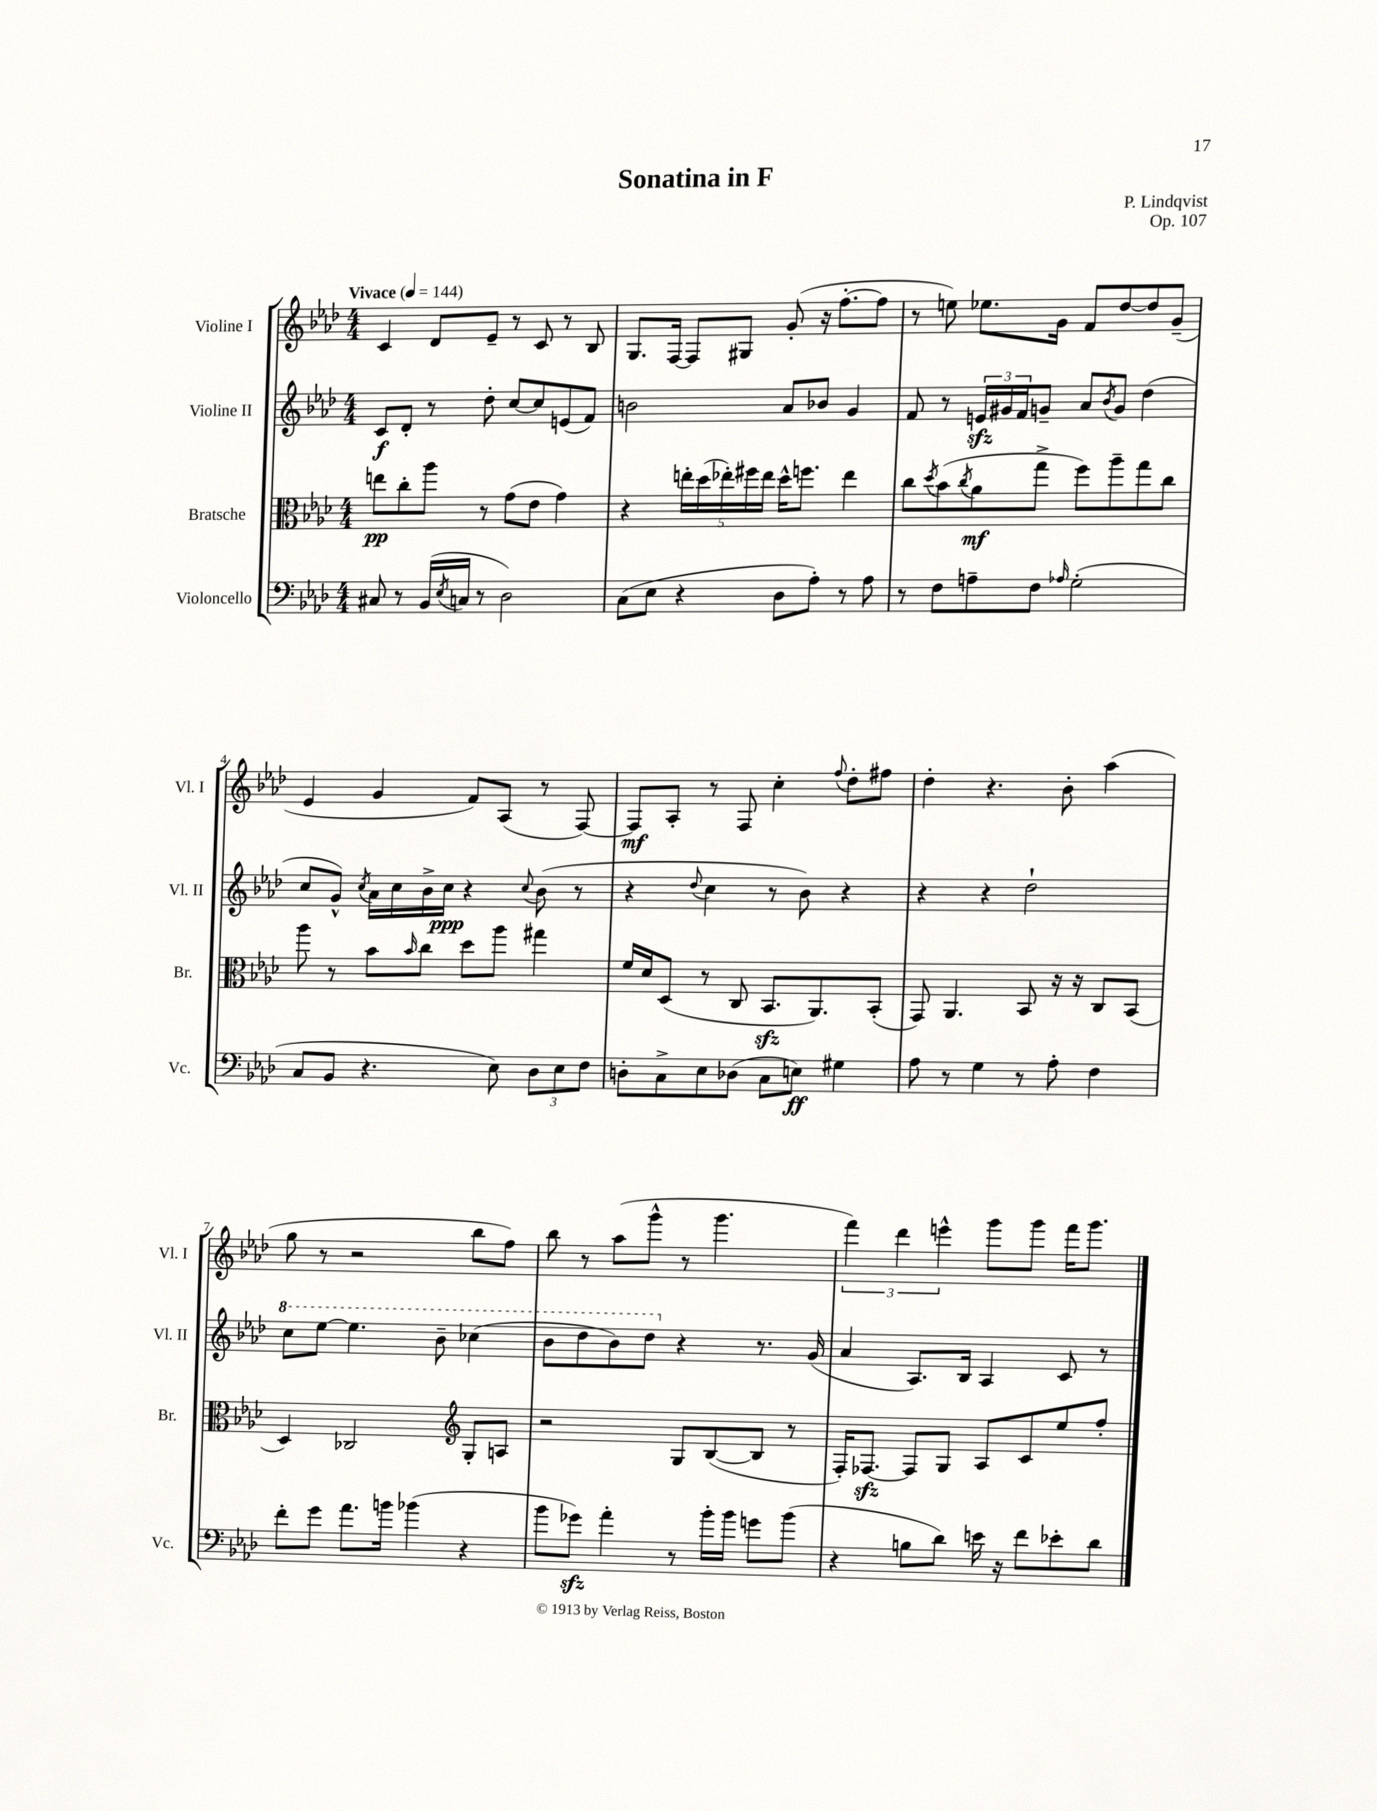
\header { title = "Sonatina in F" composer = "P. Lindqvist" opus = "Op. 107" }
<<
\new StaffGroup <<
\new Staff = "s0" \with { instrumentName = "Violine I" shortInstrumentName = "Vl. I" } {
    \clef treble \key aes \major \numericTimeSignature \time 4/4 \tempo "Vivace" 4 = 144
    c'4 des'8 ees'8-- r8 c'8 r8 bes8 |
    g8. f16~ f8 gis8 g'8-.( r16 f''8.~-. f''8 |
    r8 e''8) ees''8. g'16 f'8 des''8~ des''8 g'8--( |
    ees'4 g'4 f'8) aes8( r8 f8~) |
    f8\mf aes8-. r8 f8 c''4-. \appoggiatura { f''8 } des''8-. fis''8 |
    des''4-. r4. bes'8-. aes''4( |
    g''8 r8 r2 bes''8 f''8) |
    bes''8 r8 aes''8( g'''8-^ r8 g'''4. |
    \tuplet 3/2 { f'''4) des'''4 e'''4-^ } g'''8 g'''8 f'''16 g'''8. \bar "|." |
}
\new Staff = "s1" \with { instrumentName = "Violine II" shortInstrumentName = "Vl. II" } {
    \clef treble \key aes \major \numericTimeSignature \time 4/4
    c'8\f des'8-. r8 des''8-. c''8~ c''8 e'8( f'8) |
    b'2 aes'8 bes'8 g'4 |
    f'8 r8 \tuplet 3/2 { e'16\sfz gis'16 f'16 } g'8-- aes'8 \acciaccatura { bes'8 } g'8 des''4( |
    c''8 g'8-^) \acciaccatura { c''8 } aes'16 c''16 bes'16-> c''16\ppp r4 \appoggiatura { c''8 } bes'8( r8 |
    r4 \appoggiatura { des''8 } c''4 r8 bes'8) r4 |
    r4 r4 des''2-! |
    \ottava #1 c'''8 ees'''8~ ees'''4. bes''8-- ces'''4( |
    bes''8 des'''8 bes''8) des'''8 \ottava #0 r4 r8. g'16( |
    aes'4 aes8.) bes16 aes4 c'8 r8 \bar "|." |
}
\new Staff = "s2" \with { instrumentName = "Bratsche" shortInstrumentName = "Br." } {
    \clef alto \key aes \major \numericTimeSignature \time 4/4
    e''8\pp c''8-. aes''8 r8 g'8( ees'8 g'4) |
    r4 \tuplet 5/4 { e''16-. des''16( ees''16-.) fis''16 ees''16 } des''16-^ f''8. ees''4 |
    c''8 \acciaccatura { des''8 } bes'8( \acciaccatura { c''8 } aes'8\mf g''8-> f''8) aes''8-- g''8 c''8 |
    aes''8 r8 bes'8 \grace { bes'16 } c''8 des''8 aes''8 gis''4 |
    f'16 des'16 des8( r8 c8 bes,8.\sfz aes,8.) bes,8-.( |
    g,8) aes,4. bes,8 r16 r16 c8 bes,8( |
    des4) ces2 \clef treble g8-. a8 |
    r2 g8 bes8~( bes8 r8 |
    f16-.) fes8.~\sfz fes8 g8 aes8 c'8 ees''8 f''8-. \bar "|." |
}
\new Staff = "s3" \with { instrumentName = "Violoncello" shortInstrumentName = "Vc." } {
    \clef bass \key aes \major \numericTimeSignature \time 4/4
    cis8 r8 bes,16( \acciaccatura { ees8 } c16 r8 des2) |
    c8( ees8 r4 des8 aes8-.) r8 aes8 |
    r8 f8 a8-- f8 \grace { aes16 } g2-.( |
    c8 bes,8 r4. ees8) \tuplet 3/2 { des8 ees8 f8 } |
    d8-. c8-> ees8 des8( c8 e8\ff) gis4 |
    aes8 r8 g4 r8 aes8-. f4 |
    f'8-. g'8 aes'8. b'16 bes'4( r4 |
    bes'8 ges'8\sfz) aes'4-. r8 bes'16-. bes'16 g'8 bes'8( |
    r4 b8 des'8) e'16 r16 f'8 ees'8-. des'8 \bar "|." |
}
>>
>>
